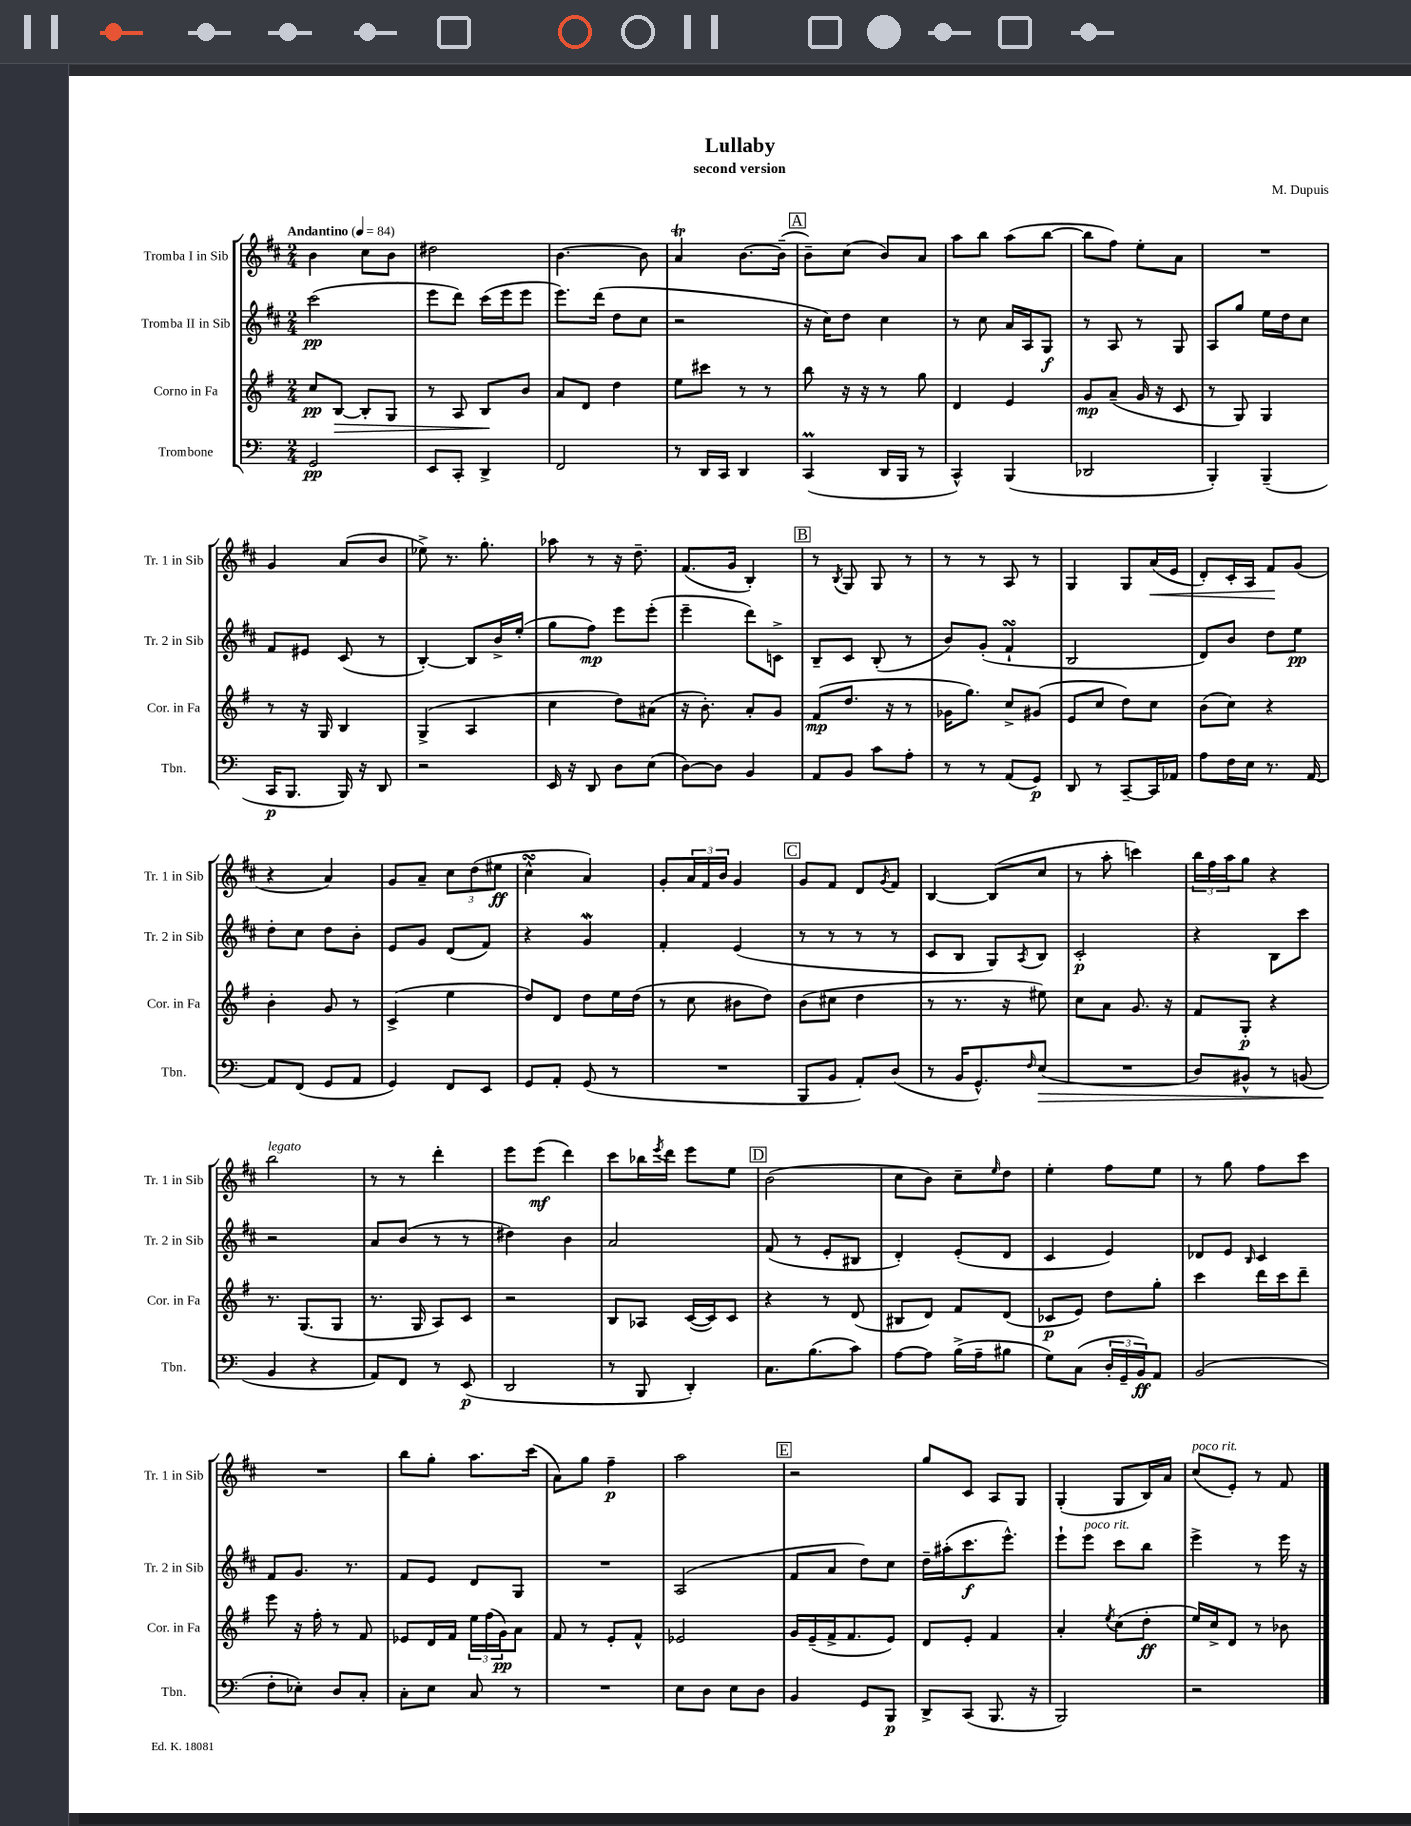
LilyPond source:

\header { title = "Lullaby" composer = "M. Dupuis" subtitle = "second version" }
<<
\new StaffGroup <<
\new Staff = "s0" \with { instrumentName = "Tromba I in Sib" shortInstrumentName = "Tr. 1 in Sib" } {
    \clef treble \key d \major \numericTimeSignature \time 2/4 \tempo "Andantino" 4 = 84
    b'4 cis''8 b'8 |
    dis''2 |
    b'4.~ b'8 |
    a'4\trill b'8.~ b'16--( |
    \mark \markup { \box "A" } b'8--) cis''8( b'8) a'8 |
    a''8 b''8 a''8( b''8~ |
    b''8 fis''8) e''8-. a'8 |
    R2 |
    g'4 a'8( b'8 |
    ees''8->) r8. g''8.-. |
    aes''8 r8 r16 d''8.-- |
    fis'8.( g'16 b4-.) |
    \mark \markup { \box "B" } r8 \acciaccatura { b8 } g8 g8 r8 |
    r8 r8 a8 r8 |
    g4 g8 a'16\<( e'16 |
    d'8-.) cis'16-. a16 fis'8\! g'8( |
    r4 a'4) |
    g'8 a'8-- \tuplet 3/2 { cis''8 d''8( eis''8\ff } |
    cis''4-^\turn a'4) |
    g'8-. \tuplet 3/2 { a'16 fis'16 b'16 } g'4 |
    \mark \markup { \box "C" } g'8 fis'8 d'8 \acciaccatura { g'8 } fis'8 |
    b4~ b8( cis''8 |
    r8 a''8-. c'''4) |
    \tuplet 3/2 { b''16 fis''16 a''16 } g''8 r4 |
    b''2^\markup { \italic "legato" } |
    r8 r8 d'''4-. |
    e'''8 e'''8\mf( d'''4) |
    cis'''8 bes''16 \acciaccatura { e'''8 } d'''16 e'''8 e''8 |
    \mark \markup { \box "D" } b'2( |
    cis''8 b'8) cis''8-- \grace { e''16 } d''8 |
    e''4-. fis''8 e''8 |
    r8 g''8 fis''8 cis'''8 |
    R2 |
    b''8 g''8-. a''8. cis'''16( |
    a'8) g''8 fis''4--\p |
    a''2 |
    \mark \markup { \box "E" } r2 |
    g''8 cis'8 a8 g8 |
    g4-.( g8 b16) a'16 |
    cis''8^\markup { \italic "poco rit." }( e'8-.) r8 fis'8 \bar "|." |
}
\new Staff = "s1" \with { instrumentName = "Tromba II in Sib" shortInstrumentName = "Tr. 2 in Sib" } {
    \clef treble \key d \major \numericTimeSignature \time 2/4
    cis'''2\pp( |
    e'''8 d'''8) cis'''16( e'''16 e'''8 |
    e'''8.) d'''16( d''8 cis''8 |
    r2 |
    \mark \markup { \box "A" } r16 cis''16) d''8 cis''4 |
    r8 cis''8 a'16 a16 g8\f |
    r8 a8 r8 g8 |
    a8 g''8 e''16 d''16 cis''8 |
    fis'8 eis'8 cis'8( r8 |
    b4~-.) b8 b'16-> e''16-.( |
    g''8 fis''8\mp) e'''8 e'''8-.( |
    e'''4-- d'''8) c'8-> |
    \mark \markup { \box "B" } b8-- cis'8 b8-.( r8 |
    b'8) g'8-.( fis'4-!\turn |
    b2 |
    d'8) b'8 d''8 e''8\pp |
    d''8-. cis''8 d''8 b'8-. |
    e'8 g'8 d'8( fis'8) |
    r4 g'4\mordent |
    fis'4-. e'4( |
    \mark \markup { \box "C" } r8 r8 r8 r8 |
    cis'8 b8 g8) \acciaccatura { a8 } b8 |
    cis'2-.\p |
    r4 b8 cis'''8 |
    r2 |
    a'8 b'8( r8 r8 |
    dis''4) b'4 |
    a'2 |
    \mark \markup { \box "D" } fis'8( r8 e'8-. bis8 |
    d'4-.) e'8-.( d'8 |
    cis'4 e'4) |
    des'8 e'8 \grace { b16 } cis'4 |
    fis'8 g'8. r8. |
    fis'8 e'8 d'8 g8 |
    R2 |
    a2( |
    \mark \markup { \box "E" } fis'8 a'8 d''8) cis''8 |
    d''16-- ais''16-.( cis'''8.\f e'''8.-^) |
    e'''8-! e'''8^\markup { \italic "poco rit." } cis'''8 b''8 |
    e'''4-> r8 e'''16 r16 \bar "|." |
}
\new Staff = "s2" \with { instrumentName = "Corno in Fa" shortInstrumentName = "Cor. in Fa" } {
    \clef treble \key g \major \numericTimeSignature \time 2/4
    c''8\pp b8~\> b8-. g8 |
    r8 a8 b8\! b'8 |
    a'8 d'8 d''4 |
    e''8 cis'''8 r8 r8 |
    \mark \markup { \box "A" } b''8 r16 r16 r8 g''8 |
    d'4 e'4 |
    g'8\mp a'8--( g'16 r16 c'8 |
    r8 g8) g4 |
    r8 r16 g16 b4 |
    g4->( a4 |
    c''4 d''8) ais'8( |
    r16 b'8.-.) a'8-. g'8 |
    \mark \markup { \box "B" } fis'8\mp( d''8. r16 r8 |
    ges'16 g''8.) c''8-> gis'8( |
    e'8 c''8 d''8) c''8 |
    b'8( c''8) r4 |
    b'4-. g'8 r8 |
    c'4->( e''4 |
    d''8) d'8 d''8 e''16 d''16( |
    r8 c''8 bis'8 d''8) |
    \mark \markup { \box "C" } b'8( cis''8 d''4 |
    r8 r8. r16 eis''8) |
    c''8 a'8 g'8. r16 |
    fis'8 g8-.\p r4 |
    r8. g8.( g8 |
    r8. g16 a8) c'8 |
    r2 |
    b8 aes8 c'16~( c'16) c'8 |
    \mark \markup { \box "D" } r4 r8 d'8( |
    bis8 d'8) fis'8 d'8( |
    ces'8\p e'8) d''8 g''8-. |
    c'''4 d'''16 c'''16 d'''8-- |
    e'''8 r16 fis''16-. r8 fis'8 |
    ees'8 d'16 fis'16 \tuplet 3/2 { e''16 fis''16( g'16\pp) } a'8 |
    fis'8 r8 e'8-. fis'8-^ |
    ees'2 |
    \mark \markup { \box "E" } g'16 e'16--( fis'16-> fis'8. e'8) |
    d'8 e'8-. fis'4 |
    a'4-. \acciaccatura { e''8 } c''8( d''8-.\ff |
    e''16) c''16-> d'8 r8 bes'8 \bar "|." |
}
\new Staff = "s3" \with { instrumentName = "Trombone" shortInstrumentName = "Tbn." } {
    \clef bass \key c \major \numericTimeSignature \time 2/4
    g,2\pp |
    e,8 c,8-. d,4-> |
    f,2 |
    r8 d,16 c,16 d,4 |
    \mark \markup { \box "A" } c,4\prall( d,16 b,,16 r8 |
    c,4-^) b,,4( |
    des,2 |
    b,,4-.) b,,4--( |
    c,16\p b,,8. b,,16) r16 d,8 |
    r2 |
    e,16 r16 d,8 d8 e8( |
    d8~) d8 b,4 |
    \mark \markup { \box "B" } a,8 b,8 c'8 a8-. |
    r8 r8 a,8( g,8\p) |
    d,8 r8 c,8~-- c,16 aes,16 |
    a8 f16 e16 r8. a,16~ |
    a,8 f,8( g,8 a,8 |
    g,4) f,8 e,8 |
    g,8 a,8-. g,8( r8 |
    R2 |
    \mark \markup { \box "C" } b,,8 b,8 a,8-.) d8( |
    r8 b,16 g,8.-^) \grace { f16 } e8\>( |
    R2 |
    d8) bis,8-^ r8 b,8( |
    b,4\! r4 |
    a,8) f,8 r8 e,8\p( |
    d,2 |
    r8 b,,8 d,4-.) |
    \mark \markup { \box "D" } c8. b8.( c'8) |
    a8~ a8 b16->( a16-- bis8 |
    g8) c8( \tuplet 3/2 { d16-. g,16-- b,16\ff) } a,8 |
    b,2( |
    f8-. ees8-.) d8 c8-. |
    c8-. e8 c8 r8 |
    R2 |
    e8 d8 e8 d8 |
    \mark \markup { \box "E" } b,4 g,8 b,,8\p |
    d,8-> c,8( b,,8. r16 |
    b,,2) |
    r2 \bar "|." |
}
>>
>>
\layout { \context { \Score \remove "Bar_number_engraver" } }
